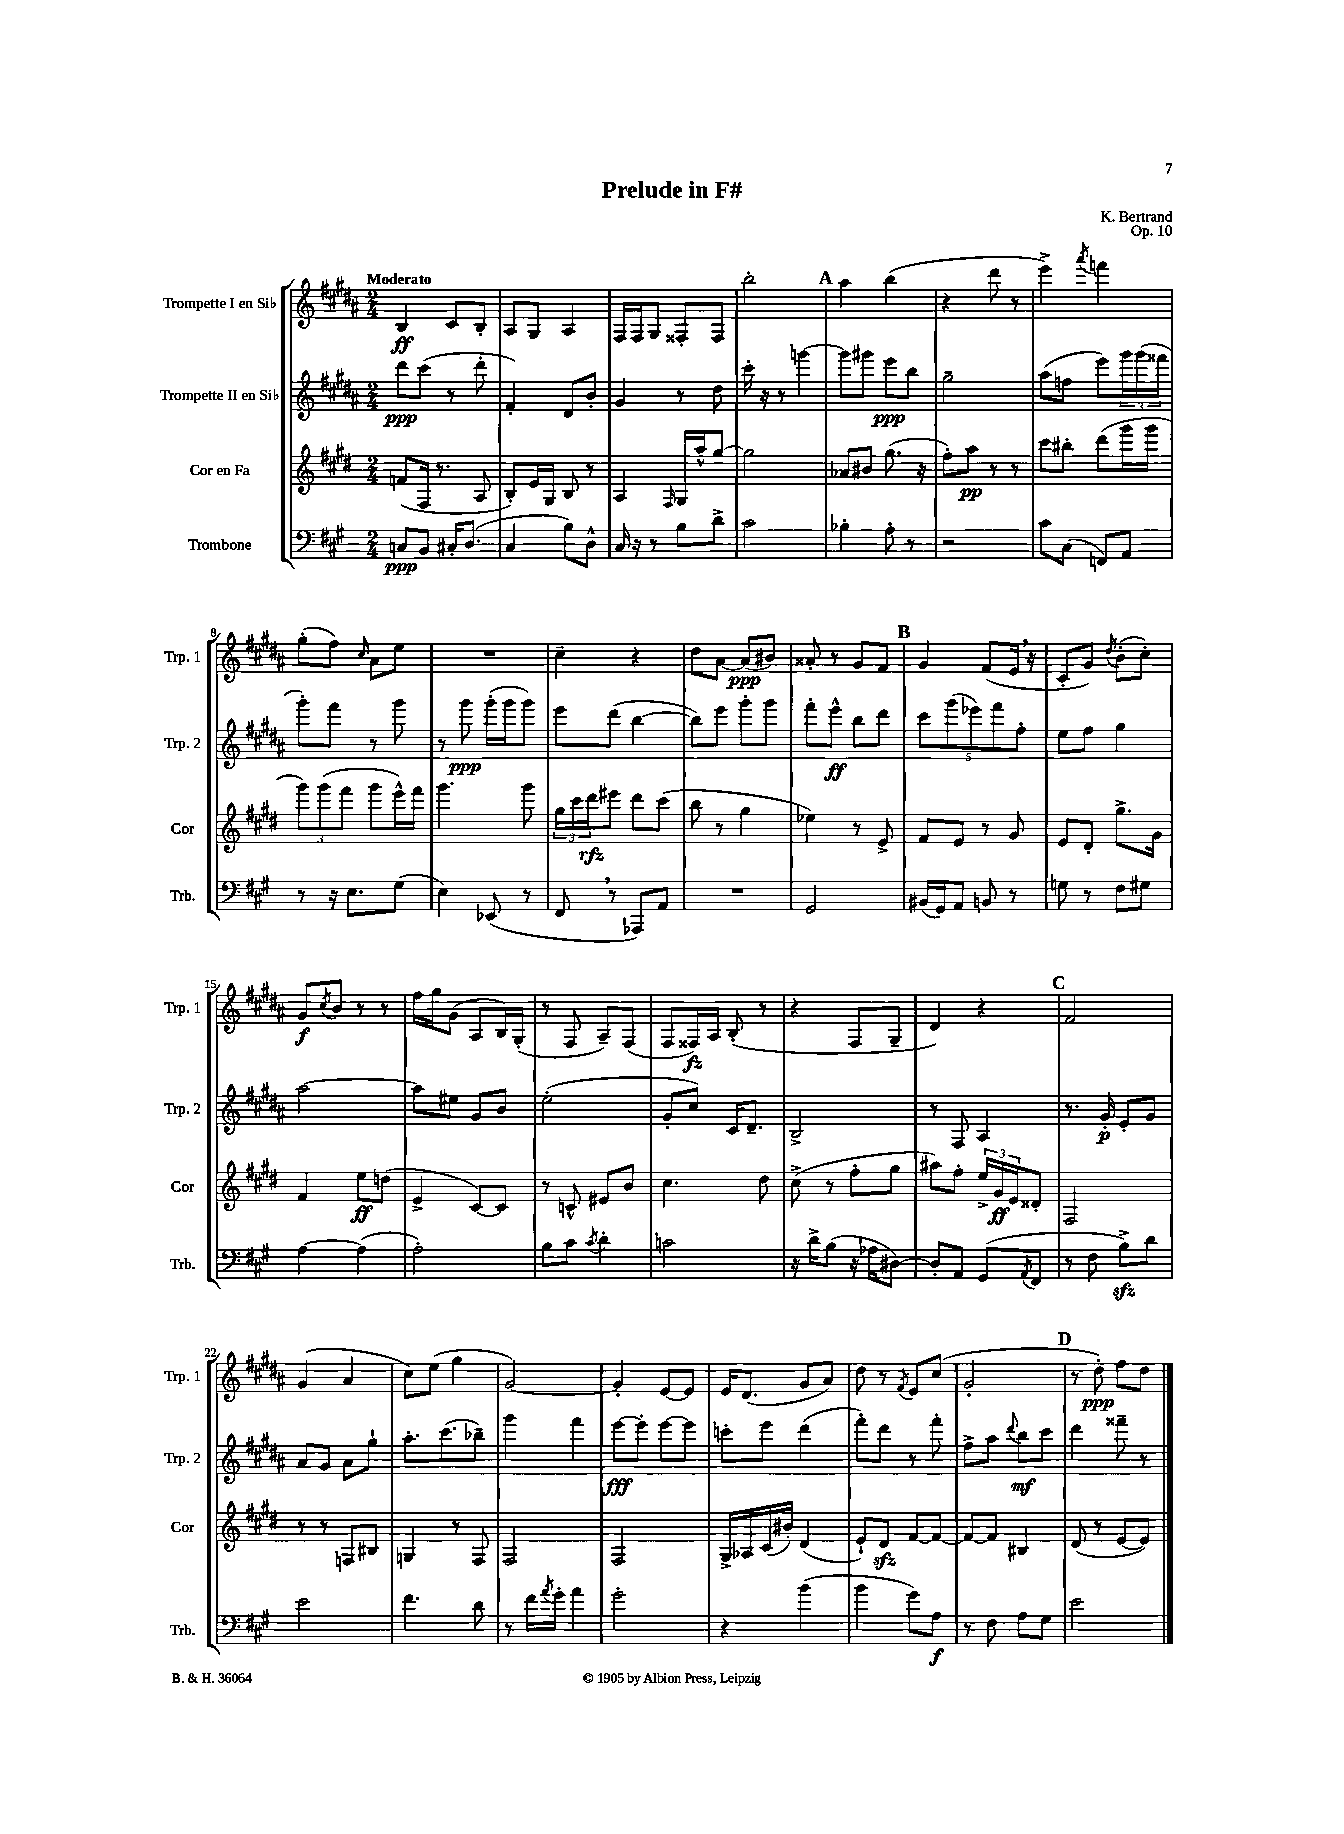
\header { title = "Prelude in F#" composer = "K. Bertrand" opus = "Op. 10" }
<<
\new StaffGroup <<
\new Staff = "s0" \with { instrumentName = "Trompette I en Sib" shortInstrumentName = "Trp. 1" } {
    \clef treble \key b \major \numericTimeSignature \time 2/4 \tempo "Moderato"
    b4\ff cis'8 b8-. |
    ais8 gis8 ais4 |
    fis16 fis16 gis8 fisis8-. fisis8 |
    b''2-. |
    \mark \markup { \bold "A" } ais''4 b''4( |
    r4 dis'''8 r8 |
    e'''4->) \acciaccatura { ais'''8 } f'''4 |
    gis''8-.( fis''8) \grace { cis''16 } ais'8 e''8 |
    R2 |
    cis''4-- r4 |
    dis''8 ais'8~ ais'8\ppp( bis'8) |
    aisis'8-. r8 gis'8 fis'8 |
    \mark \markup { \bold "B" } gis'4 fis'8( e'16 \breathe r16 |
    cis'8-. gis'8) \acciaccatura { dis''8 } b'8-.( cis''8-.) |
    gis'8\f \acciaccatura { cis''8 } b'8 r8 r8 |
    fis''16 gis''16 gis'8( ais8 b16) gis16-.( |
    r8 fis8 ais8--) fis8( |
    fis8 fisis16\fz) ais16 b8-.( r8 |
    r4 fis8 gis8-- |
    dis'4) r4 |
    \mark \markup { \bold "C" } fis'2 |
    gis'4( ais'4 |
    cis''8) e''8( gis''4 |
    gis'2~) |
    gis'4-. e'8~ e'8 |
    e'16 dis'8.( gis'8 ais'8) |
    dis''8 r8 \acciaccatura { fis'8 } e'8 cis''8( |
    gis'2-. |
    \mark \markup { \bold "D" } r8 dis''8-.\ppp) fis''8 dis''8 \bar "|." |
}
\new Staff = "s1" \with { instrumentName = "Trompette II en Sib" shortInstrumentName = "Trp. 2" } {
    \clef treble \key b \major \numericTimeSignature \time 2/4
    dis'''8\ppp cis'''8( r8 dis'''8-. |
    fis'4-.) dis'8 b'8-. |
    gis'4 r8 dis''8 |
    cis'''16-. r16 r8 g'''4~ |
    \mark \markup { \bold "A" } g'''8 gis'''8 e'''8\ppp b''8 |
    gis''2-- |
    ais''8( f''8 e'''8) \tuplet 3/2 { gis'''16 gis'''16( fisis'''16 } |
    gis'''8-.) fis'''8 r8 gis'''8 |
    r8 gis'''8\ppp gis'''16-.( gis'''16 gis'''8) |
    e'''8 dis'''8( b''4~ |
    b''8) e'''8 gis'''8-. gis'''8 |
    fis'''8-. e'''8-^\ff b''8 dis'''8 |
    \mark \markup { \bold "B" } \tuplet 5/4 { cis'''8 gis'''8( ees'''8) fis'''8 fis''8-. } |
    e''8 fis''8 gis''4 |
    ais''2~ |
    ais''8 eis''8 gis'8 b'8 |
    e''2-.( |
    gis'8-. cis''8) cis'16 dis'8.-- |
    b2-> |
    r8 fis8 ais4 |
    \mark \markup { \bold "C" } r8. gis'16-.\p e'8-. gis'8 |
    ais'8 gis'8 ais'8 gis''8-! |
    ais''8.-. cis'''8.( bes''8--) |
    gis'''4 fis'''4 |
    e'''8~\fff e'''8-. e'''8~ e'''8 |
    c'''8-. e'''8 dis'''4( |
    fis'''8-.) dis'''8 r8 fis'''8-. |
    fis''8-> ais''8 \appoggiatura { dis'''8 } b''8\mf cis'''8 |
    \mark \markup { \bold "D" } dis'''4 fisis'''8-- r8 \bar "|." |
}
\new Staff = "s2" \with { instrumentName = "Cor en Fa" shortInstrumentName = "Cor" } {
    \clef treble \key e \major \numericTimeSignature \time 2/4
    f'8( fis16 r8. a8 |
    b8-.) e'16 gis16 b8 r8 |
    a4 \grace { fis16 } gis16 a''16-^ gis''8~ |
    gis''2 |
    \mark \markup { \bold "A" } aes'8 bis'8 gis''8.( r16 |
    fis''8-.) a''8\pp r8 r8 |
    cis'''8 bis''8-. dis'''8( gis'''16 gis'''16 |
    \tuplet 3/2 { gis'''8) gis'''8( fis'''8 } gis'''8 e'''16-^) fis'''16 |
    gis'''4. gis'''8 |
    \tuplet 3/2 { gis''16 cis'''16 dis'''16\rfz } eis'''8 dis'''8 cis'''8( |
    b''8 r8 gis''4 |
    ees''4) r8 e'8-> |
    \mark \markup { \bold "B" } fis'8 e'8 r8 gis'8 |
    e'8 dis'8-. gis''8.-> gis'16 |
    fis'4 e''8\ff d''8( |
    e'4-> cis'8~) cis'8 |
    r8 c'8-^ eis'8 b'8 |
    cis''4. dis''8 |
    cis''8->( r8 fis''8-. gis''8 |
    ais''8) fis''8-. \tuplet 3/2 { e''16-> gis'16\ff e'16 } disis'8-. |
    \mark \markup { \bold "C" } fis2 |
    r8 r8 f8 bis8 |
    g4 r8 fis8 |
    fis2 |
    fis2 |
    gis16-> aes16 cis'16( bis'16-.) dis'4( |
    e'8-!) dis'8\sfz fis'8~ fis'8~ |
    fis'8~ fis'8 bis4 |
    \mark \markup { \bold "D" } dis'8( r8 e'8~ e'8) \bar "|." |
}
\new Staff = "s3" \with { instrumentName = "Trombone" shortInstrumentName = "Trb." } {
    \clef bass \key a \major \numericTimeSignature \time 2/4
    c8\ppp b,8 cis16-. d8.( |
    cis4 b8) d8-^ |
    cis16 r16 r8 b8 d'8-> |
    cis'2 |
    \mark \markup { \bold "A" } bes4-. a8-. r8 |
    r2 |
    cis'8 cis8( f,8) a,8 |
    r8 r16 e8. gis8( |
    e4) ees,8( r8 |
    fis,8 \breathe r8 aes,,8) a,8 |
    R2 |
    gis,2 |
    \mark \markup { \bold "B" } bis,16( gis,16) a,8 b,8 r8 |
    g8 r8 fis8 gis8 |
    a4~ a4( |
    a2-.) |
    b8 cis'8 \acciaccatura { cis'8 } d'4-. |
    c'2 |
    r16 d'16-> b8( r16 aes16 dis8~) |
    dis8-. a,8 gis,8( \acciaccatura { a,8 } fis,8 |
    \mark \markup { \bold "C" } r8 fis8 b8->\sfz) d'8 |
    e'2 |
    fis'4. d'8 |
    r8 fis'16 \acciaccatura { a'8 } gis'16-. a'4 |
    gis'2-. |
    r4 b'4( |
    b'4 gis'8) a8\f |
    r8 fis8 a8 gis8 |
    \mark \markup { \bold "D" } e'2 \bar "|." |
}
>>
>>
